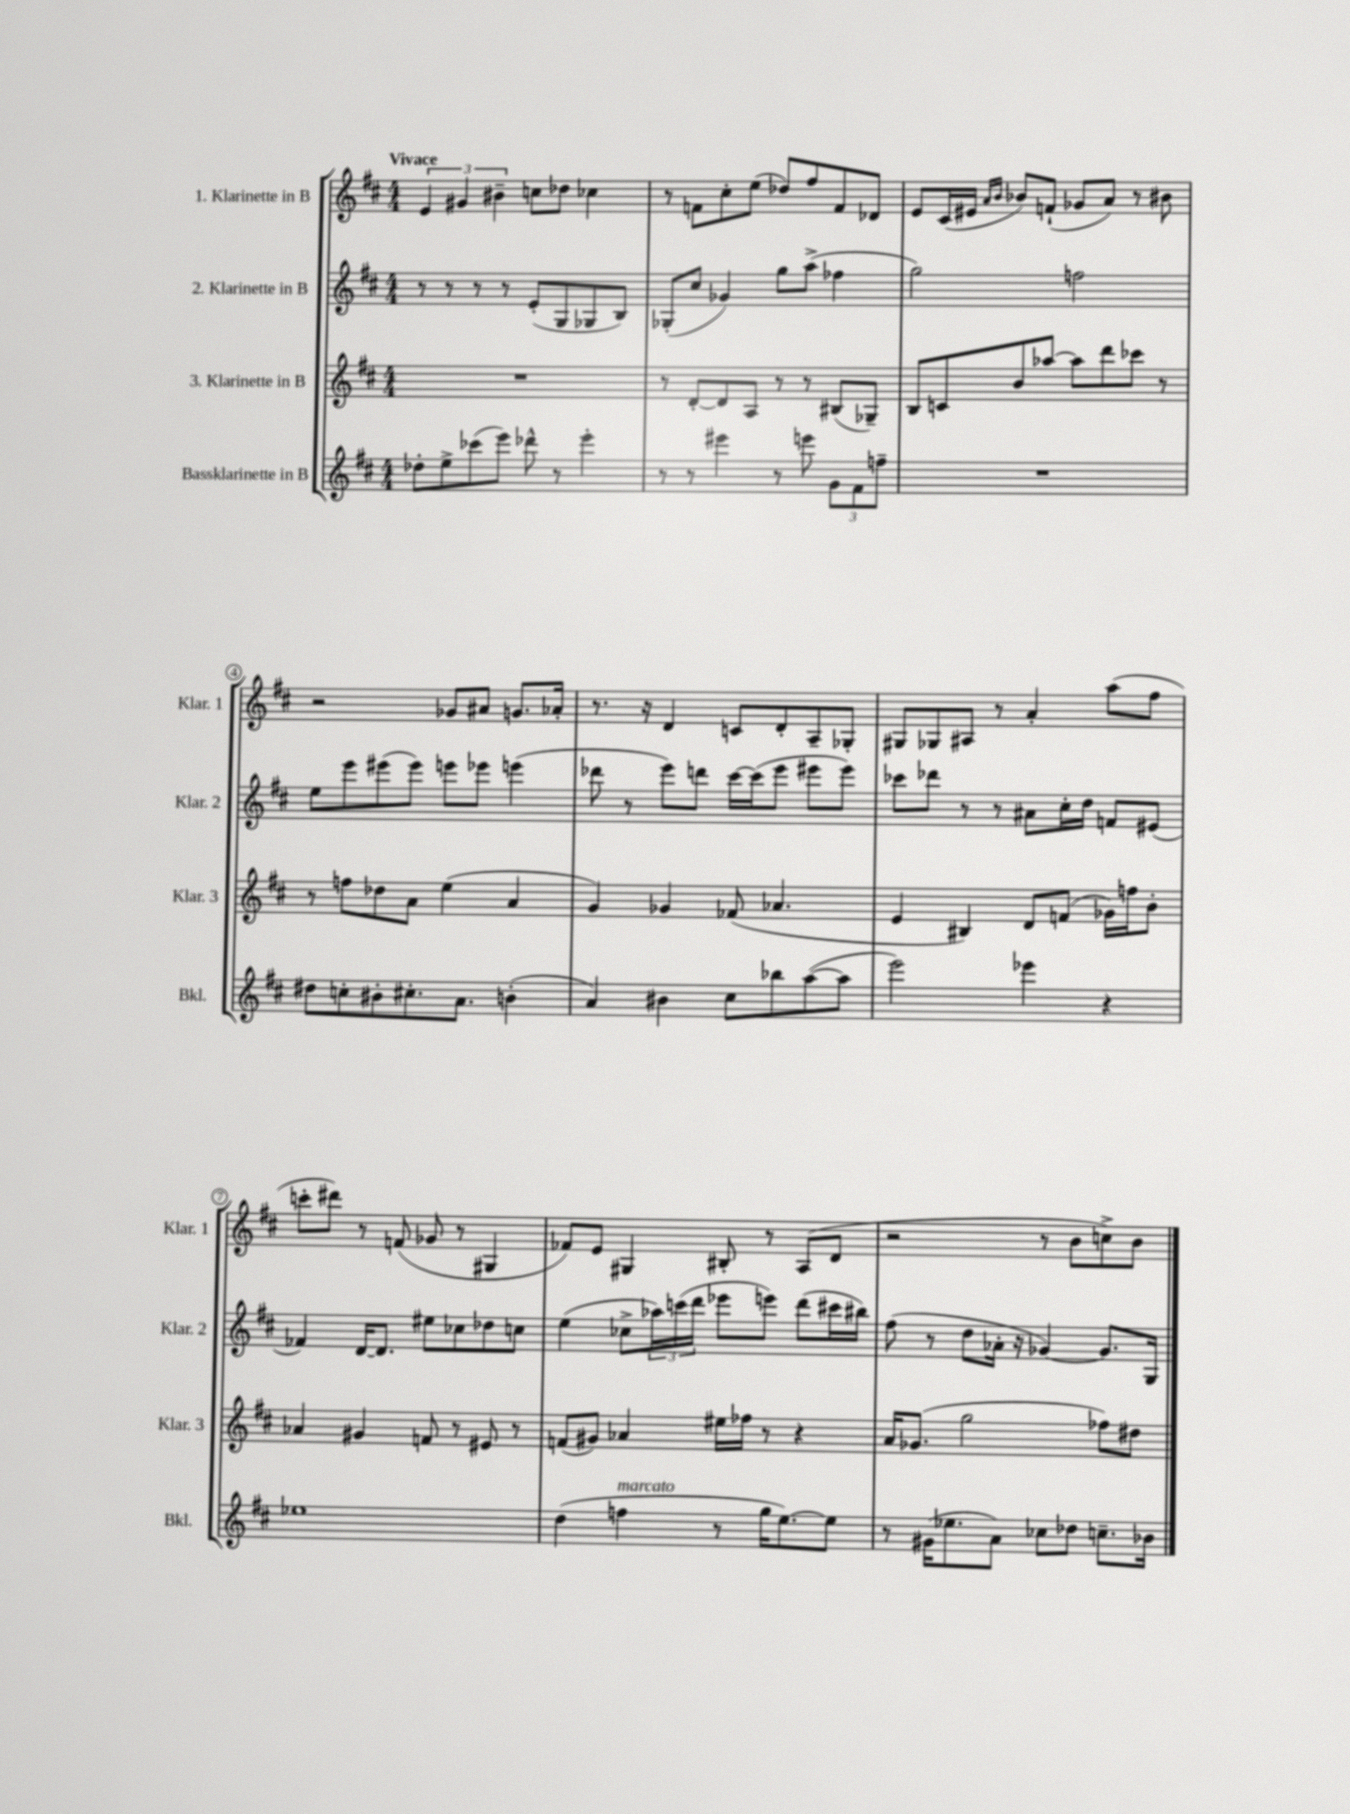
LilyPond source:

<<
\new StaffGroup <<
\new Staff = "s0" \with { instrumentName = "1. Klarinette in B" shortInstrumentName = "Klar. 1" } {
    \clef treble \key d \major \numericTimeSignature \time 4/4 \tempo "Vivace"
    \tuplet 3/2 { e'4 gis'4 bis'4-- } c''8 des''8 ces''4 |
    r8 f'8 cis''8-. e''8( des''8) fis''8 f'8 des'8 |
    e'8 cis'16( eis'16 \grace { a'16 b'16 } bes'8) f'8-!( ges'8 a'8) r8 bis'8 |
    r2 ges'8 ais'8 g'8. aes'16-. |
    r8. r16 d'4 c'8 d'8-. a8-- ges8-. |
    gis8 ges8 ais8 r8 a'4-. a''8( fis''8 |
    c'''8-. dis'''8) r8 f'8( ges'8 r8 gis4 |
    fes'8) e'8 gis4 bis8-. r8 a8( d'8 |
    r2 r8 b'8 c''8->) b'8 \bar "|." |
}
\new Staff = "s1" \with { instrumentName = "2. Klarinette in B" shortInstrumentName = "Klar. 2" } {
    \clef treble \key d \major \numericTimeSignature \time 4/4
    r8 r8 r8 r8 e'8-.( g8 ges8 b8) |
    ges8-.( cis''8 ges'4) g''8 a''8->( fes''4 |
    g''2) f''2 |
    e''8 e'''8 eis'''8( eis'''8) e'''8 ees'''8 e'''4( |
    des'''8 r8 e'''8) d'''8 cis'''16~ cis'''16( e'''8 eis'''8 eis'''8) |
    ces'''8 des'''8 r8 r8 ais'8 cis''16-. d''16 f'8 eis'8( |
    fes'4) d'16~ d'8. eis''8 ces''8 des''8 c''8 |
    e''4( ces''8-> \tuplet 3/2 { aes''16) c'''16( d'''16 } ees'''8 e'''8) d'''8( cis'''16 bis''16) |
    fis''8( r8 d''8 aes'16-. r16 ges'4~) ges'8. g16 \bar "|." |
}
\new Staff = "s2" \with { instrumentName = "3. Klarinette in B" shortInstrumentName = "Klar. 3" } {
    \clef treble \key d \major \numericTimeSignature \time 4/4
    R1 |
    r8 d'8~-. d'8 a8 r8 r8 bis8( ges8--) |
    b8 c'8 b'8 aes''8~ aes''8 d'''8 ces'''8 r8 |
    r8 f''8 des''8 a'8 e''4( a'4 |
    g'4) ges'4 fes'8( aes'4. |
    e'4 bis4) d'8 f'8( ges'16) f''16 b'8-. |
    aes'4 gis'4 f'8 r8 eis'8 r8 |
    f'8( gis'8) aes'4 eis''16 fes''16 r8 r4 |
    a'16 ges'8.( g''2 fes''8) dis''8 \bar "|." |
}
\new Staff = "s3" \with { instrumentName = "Bassklarinette in B" shortInstrumentName = "Bkl." } {
    \clef treble \key d \major \numericTimeSignature \time 4/4
    des''8-. e''8-> ces'''8( e'''8) des'''8-^ r8 e'''4-. |
    r8 r8 eis'''4 r8 e'''8 \tuplet 3/2 { g'8 fis'8 f''8-- } |
    R1 |
    dis''8 c''8-. bis'8-. cis''8.-. a'8. b'4-.( |
    a'4) bis'4 cis''8 bes''8 a''8~( a''8 |
    e'''2) ees'''4 r4 |
    ees''1 |
    d''4( f''4^\markup { \italic "marcato" } r8 g''16 e''8.~) e''8 |
    r8 gis'16( ees''8. a'8) ces''8 des''8 c''8.-- bes'16 \bar "|." |
}
>>
>>
\layout { \context { \Score \override BarNumber.stencil = #(make-stencil-circler 0.1 0.3 ly:text-interface::print) } }
